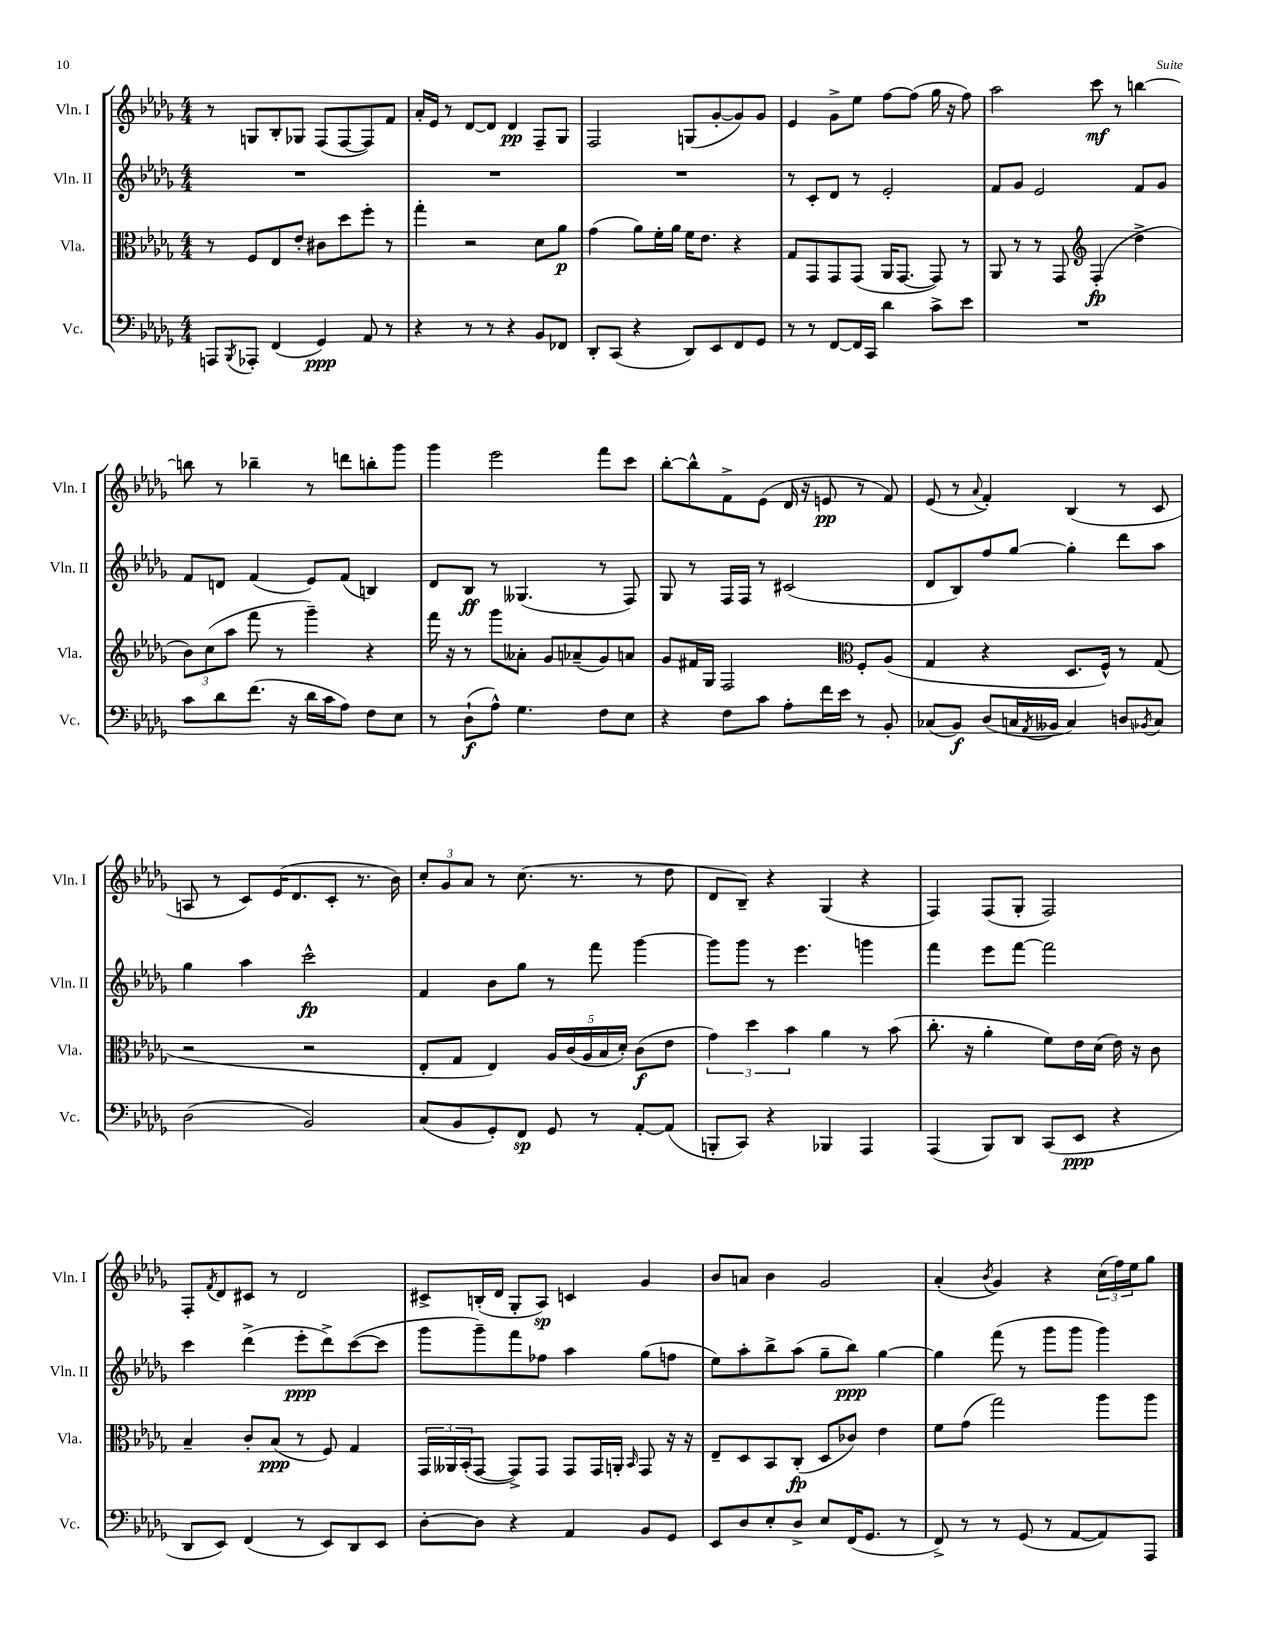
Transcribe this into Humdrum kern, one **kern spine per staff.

**kern	**kern	**kern	**kern
*staff4	*staff3	*staff2	*staff1
*clefF4	*clefC3	*clefG2	*clefG2
*k[b-e-a-d-g-]	*k[b-e-a-d-g-]	*k[b-e-a-d-g-]	*k[b-e-a-d-g-]
*M4/4	*M4/4	*M4/4	*M4/4
8AAA	8r	1r	8r
8qBBB-	.	.	.
8AAA-'	8F	.	8G
(4FF	8E-	.	8B-'
.	8e-'	.	8G-
4GG-)	8c#	.	(8F
.	8dd-	.	[8F
8AA-	8ff'	.	8F])
8r	8r	.	8f
=	=	=	=
4r	4gg-'	1r	16a-'
.	.	.	16e-
.	.	.	8r
8r	2r	.	[8d-
8r	.	.	8d-]
4r	.	.	4d-
8BB-	8d-	.	8F~
8FF-	8a-	.	8G-
=	=	=	=
8DD-'	(4g-	1r	2F
(8CC	.	.	.
4r	8a-)	.	.
.	16f'	.	.
.	16a-	.	.
8DD-)	16f	.	(8G
.	8.e-	.	.
8EE-	.	.	[8g-'
8FF	4r	.	8g-])
8GG-	.	.	8g-
=	=	=	=
8r	8G-	8r	4e-
8r	8GG-	8c'	.
[8FF	8GG-	8d-	8g-^
16FF]	(8GG-	8r	8ee-
16CC	.	.	.
4d-	16AA-	2e-'	[8ff
.	[8.GG-	.	.
.	.	.	(8ff]
8c^	8GG-])	.	16gg-
.	.	.	16r
8e-	8r	.	8ff)
=	=	=	=
1r	8AA-	8f	2aa-
.	8r	8g-	.
.	8r	2e-	.
.	8GG-	.	.
*	*clefG2	*	*
.	(4F'	.	8ccc
.	.	.	8r
.	4dd-^	8f	[4bb
.	.	8g-	.
=	=	=	=
8c	12b-)	8f	8bb]
.	(12cc	.	.
8d-	.	8d	8r
.	12aa-	.	.
(8.f	8fff	(4f	4bb-~
.	8r	.	.
16r	.	.	.
16d-	4ggg-~)	8e-)	8r
16c	.	.	.
8A-)	.	(8f	8ddd
8F	4r	4B)	8bb'
8E-	.	.	8ggg-
=	=	=	=
8r	16fff	8d-	4ggg-
.	16r	.	.
(8D-`	8r	8B-	.
8A-^^)	8ggg-	8r	2eee-
4.G-	8a--'	(4.G--	.
.	8g-	.	.
.	(8a-~	.	.
8F	8g-)	8r	8fff
8E-	8a	8F)	8ccc
=	=	=	=
4r	8g-	8G-	[8bb-'
.	16f#	8r	8bb-^^]
.	16G-	.	.
8F	2F	16F	8f^
.	.	16F	.
8c	.	8r	(8e-
8A-'	.	(2c#	16d-
.	.	.	16r
16f	.	.	8e
16e-	.	.	.
*	*clefC3	*	*
8r	8F'	.	8r
8BB-'	(8A-	.	8f)
=	=	=	=
(8C-	4G-	8d-	(8e-
8BB-)	.	8B-)	8r
.	.	.	8qqa-
(8D-	4r	8ff	4f')
16C	.	[8gg-	.
8qAA-	.	.	.
16BB--	.	.	.
4C)	8.D-	4gg-']	(4B-
.	16F^^)	.	.
8D	8r	8ddd-	8r
8qBB-	.	.	.
8C	(8G-	8aa-	8c
=	=	=	=
(2D-	2r	4gg-	8A
.	.	.	8r
.	.	4aa-	8c)
.	.	.	(16e-
.	.	.	8.d-
2BB-)	2r	2ccc^^	.
.	.	.	8c'
.	.	.	8.r
.	.	.	16b-)
=	=	=	=
(8C	8E-'	4f	12cc'
.	.	.	12g-
8BB-	8G-	.	.
.	.	.	12a-
8GG-')	4E-)	8b-	8r
8FF	.	8gg-	(8.cc
8GG-	20A-	8r	.
.	(20c	.	.
.	.	.	8.r
.	20A-	.	.
8r	.	8fff	.
.	20B-	.	.
.	20d-')	.	.
[8AA-'	(8c	[4ggg-	8r
(8AA-]	8e-	.	8dd-
=	=	=	=
8BBB'	6g-)	8ggg-]	8d-
8CC)	.	8ggg-	8B-~)
.	6dd-	.	.
4r	.	8r	4r
.	6b-	.	.
.	.	4.eee-	.
4BBB-	4a-	.	(4G-
4AAA-	8r	4ggg	4r
.	(8b-	.	.
=	=	=	=
(4AAA-	8.cc'	4fff	4F)
.	16r	.	.
8BBB-)	4a-'	8eee-	(8F
8DD-	.	[8fff	8G-'
(8CC	8f)	2fff]	2F)
8EE-	16e-	.	.
.	(16d-	.	.
4r	16e-)	.	.
.	16r	.	.
.	8c	.	.
=	=	=	=
8DD-	4B-~	4ccc	8F'
.	.	.	8qf
8EE-)	.	.	8d-
(4FF	8c'	(4ddd-^	8c#
.	(8B-	.	8r
8r	8r	8eee-'	2d-
8EE-)	8F)	8ddd-^)	.
8DD-	4G-	([8ccc	.
8EE-	.	8ccc]	.
=	=	=	=
[8D-'	24GG-	8ggg-	8c#^
.	24AA--	.	.
.	(24BB-'	.	.
8D-]	[8GG-	8ggg-~)	(16B'
.	.	.	16d-
4r	8GG-^])	8fff	8G-'
.	8GG-	8ff-	8A-)
4AA-	8GG-	4aa-	4c
.	16GG-	.	.
.	16AA'	.	.
.	16qqBB-	.	.
8BB-	8GG-	(8gg-	4g-
8GG-	16r	8ff	.
.	16r	.	.
=	=	=	=
8EE-	8E-~	8ee-)	8b-
8D-	8D-	8aa-'	8a
8E-'	8BB-	8bb-^	4b-
8D-^	(8C'	(8aa-	.
8E-	8D-	8gg-~	2g-
(16FF	8c-)	8bb-)	.
8.GG-	.	.	.
.	4e-	[4gg-	.
8r	.	.	.
=	=	=	=
8FF^)	8f	4gg-]	(4a-'
8r	(8g-	.	.
.	.	.	8qb-
8r	2gg-)	(8fff	4g-)
(8GG-	.	8r	.
8r	.	8ggg-	4r
[8AA-	.	8ggg-	.
8AA-])	8aa-	4ggg-)	(24cc
.	.	.	24ff)
.	.	.	24ee-
8AAA-	8aa-	.	8gg-
==	==	==	==
*-	*-	*-	*-
